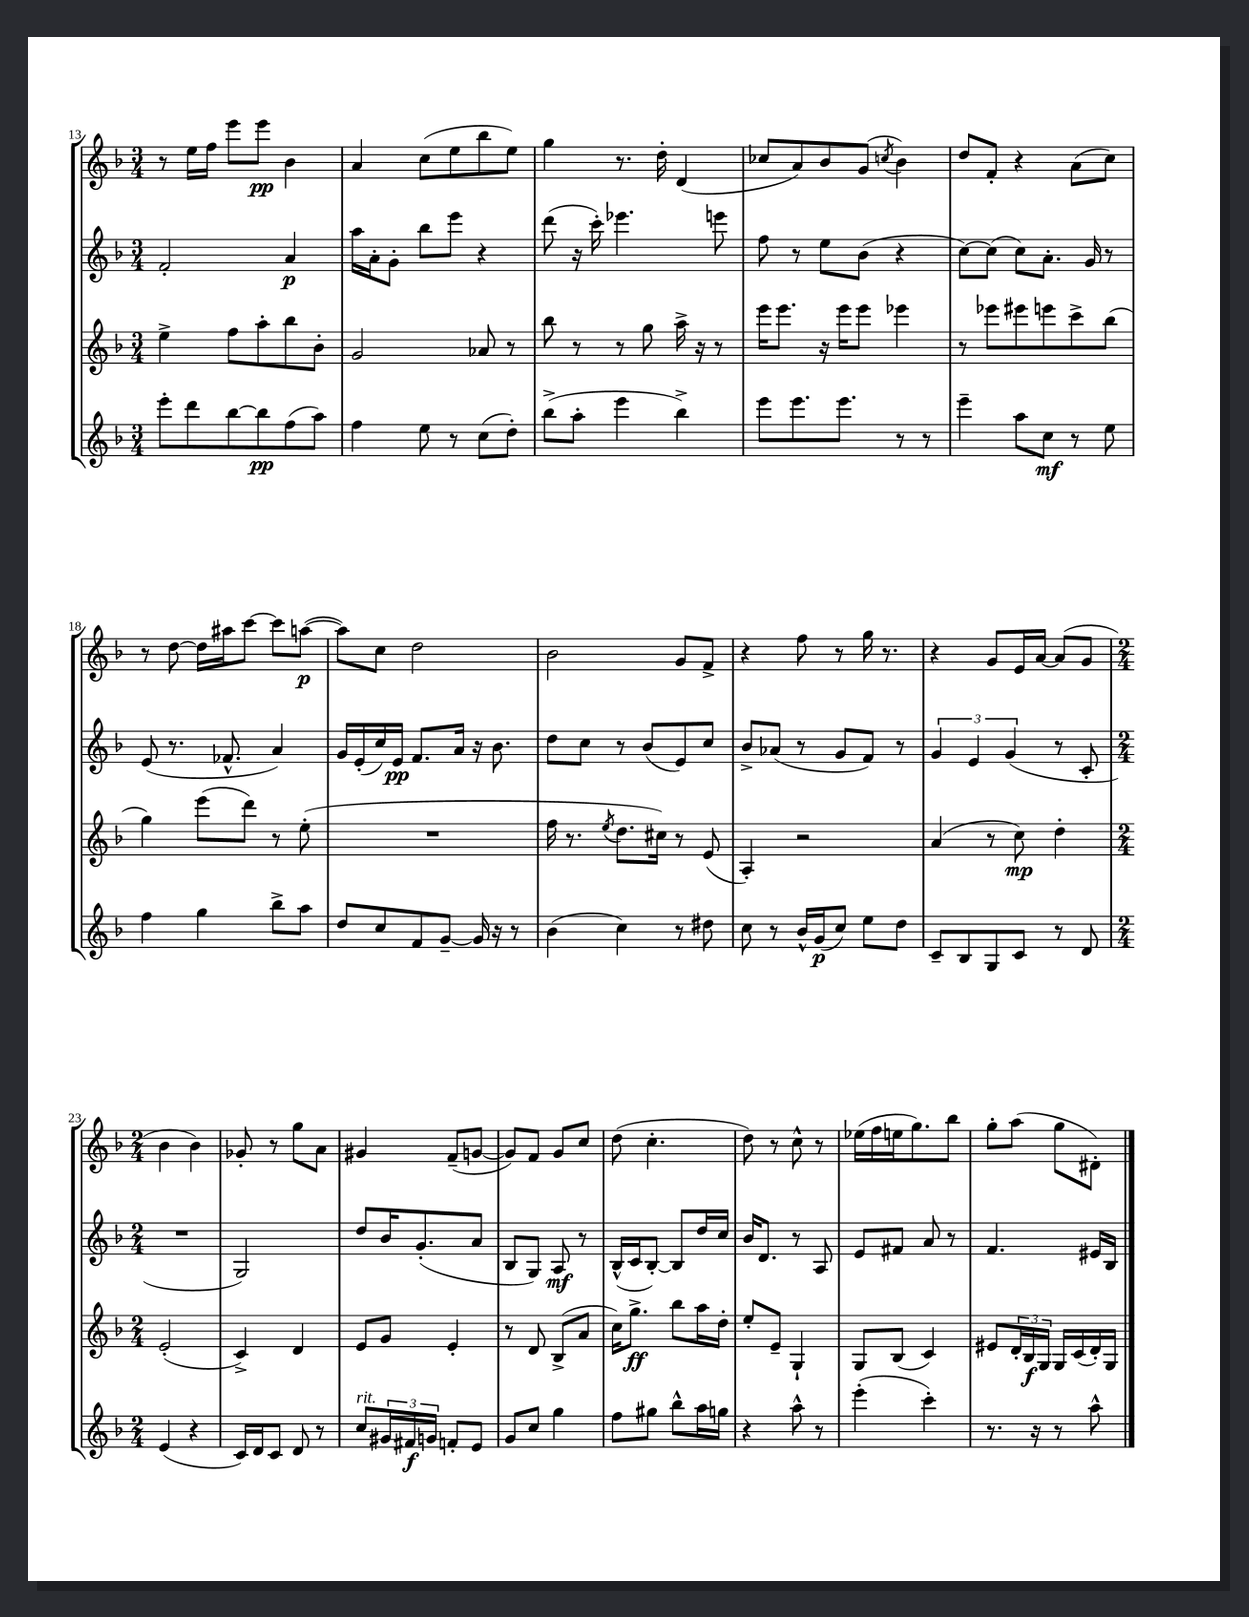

**kern	**dynam	**kern	**dynam	**kern	**dynam	**kern	**dynam
*part4	*part4	*part3	*part3	*part2	*part2	*part1	*part1
*staff4	*staff4	*staff3	*staff3	*staff2	*staff2	*staff1	*staff1
*clefG2	*	*clefG2	*	*clefG2	*	*clefG2	*
*k[b-]	*	*k[b-]	*	*k[b-]	*	*k[b-]	*
*M3/4	*	*M3/4	*	*M3/4	*	*M3/4	*
=13	=13	=13	=13	=13	=13	=13	=13
8eee'\L	.	4ee^\	.	2f'/	.	8r	.
8ddd\	.	.	.	.	.	16ee\LL	.
.	.	.	.	.	.	16ff\JJ	.
[8bb-\	.	8ff\L	.	.	.	8eee\L	.
8bb-\]	pp	8aa'\	.	.	.	8eee\J	pp
(8ff\	.	8bb-\	.	4a/	p	4b-\	.
8aa\J)	.	8b-'\J	.	.	.	.	.
=14	=14	=14	=14	=14	=14	=14	=14
4ff\	.	2g/	.	16aa\LL	.	4a/	.
.	.	.	.	16a'\J	.	.	.
.	.	.	.	8g'\J	.	.	.
8ee\	.	.	.	8bb-\L	.	(8cc\L	.
8r	.	.	.	8eee\J	.	8ee\	.
(8cc\L	.	8a-X/	.	4r	.	8bb-\	.
8dd'\J)	.	8r	.	.	.	8ee\J)	.
=15	=15	=15	=15	=15	=15	=15	=15
(8bb-^\L	.	8bb-\	.	(8ddd\	.	4gg\	.
8aa'\J	.	8r	.	16r	.	.	.
.	.	.	.	16ccc'\)	.	.	.
4eee\	.	8r	.	4.eee-X\	.	8.r	.
.	.	8gg\	.	.	.	.	.
.	.	.	.	.	.	16dd'\	.
4bb-^\)	.	16aa^\	.	.	.	(4d/	.
.	.	16r	.	.	.	.	.
.	.	8r	.	8eeen\	.	.	.
=16	=16	=16	=16	=16	=16	=16	=16
8eee\L	.	16eee\KL	.	8ff\	.	8cc-X/L	.
.	.	8.eee\J	.	.	.	.	.
8.eee\	.	.	.	8r	.	8a/)	.
.	.	16r	.	8ee\L	.	8b-/	.
8.eee\J	.	16eee\KL	.	.	.	.	.
.	.	8eee\J	.	(8b-\J	.	(8g/J	.
.	.	.	.	.	.	8qccn/	.
8r	.	4eee-X\	.	4r	.	4b-\)	.
8r	.	.	.	.	.	.	.
=17	=17	=17	=17	=17	=17	=17	=17
4eee~\	.	8r	.	[8cc\L)	.	8dd/L	.
.	.	8eee-X\L	.	(8cc\J]	.	8f'/J	.
8aa\L	.	8eee#X\	.	8cc\L)	.	4r	.
8cc\J	mf	8eeen\	.	8.a'\J	.	.	.
8r	.	8ccc^\	.	.	.	(8a\L	.
.	.	.	.	16g/	.	.	.
8ee\	.	(8bb-\J	.	8r	.	8cc\J)	.
!!LO:LB:g=z
=18	=18	=18	=18	=18	=18	=18	=18
4ff\	.	4gg\)	.	(8e/	.	8r	.
.	.	.	.	8.r	.	[8dd\	.
4gg\	.	(8eee\L	.	.	.	16dd\LL]	.
.	.	.	.	8.f-X^^/	.	16aa#X\J	.
.	.	8ddd\J)	.	.	.	[8ccc\J	.
8bb-^\L	.	8r	.	4a/)	.	8ccc\L]	.
8aa\J	.	(8ee'\	.	.	.	([8aan\J	p
=19	=19	=19	=19	=19	=19	=19	=19
8dd/L	.	2.r	.	16g/LL	.	8aa\L])	.
.	.	.	.	(16e'/	.	.	.
8cc/	.	.	.	16cc/)	.	8cc\J	.
.	.	.	.	16e/JJ	pp	.	.
8f/	.	.	.	8.f/L	.	2dd\	.
[8g~/J	.	.	.	.	.	.	.
.	.	.	.	16a/Jk	.	.	.
16g/]	.	.	.	16r	.	.	.
16r	.	.	.	8.b-\	.	.	.
8r	.	.	.	.	.	.	.
=20	=20	=20	=20	=20	=20	=20	=20
(4b-\	.	16ff\	.	8dd\L	.	2b-\	.
.	.	8.r	.	.	.	.	.
.	.	.	.	8cc\J	.	.	.
.	.	8qee/	.	.	.	.	.
4cc\)	.	8.dd\L	.	8r	.	.	.
.	.	.	.	(8b-/L	.	.	.
.	.	16cc#X\Jk)	.	.	.	.	.
8r	.	8r	.	8e/)	.	8g/L	.
8dd#X\	.	(8e/	.	8cc/J	.	8f^/J	.
=21	=21	=21	=21	=21	=21	=21	=21
8cc\	.	4A'/)	.	8b-^/L	.	4r	.
8r	.	.	.	(8a-X/J	.	.	.
16b-^^/LL	.	2r	.	8r	.	8ff\	.
(16g/J	p	.	.	.	.	.	.
8cc/J)	.	.	.	8g/L	.	8r	.
8ee\L	.	.	.	8f/J)	.	16gg\	.
.	.	.	.	.	.	8.r	.
8dd\J	.	.	.	8r	.	.	.
=22	=22	=22	=22	=22	=22	=22	=22
8c~/L	.	(4a/	.	6g/	.	4r	.
8B-/	.	.	.	.	.	.	.
.	.	.	.	6e/	.	.	.
8G/	.	8r	.	.	.	8g/L	.
.	.	.	.	(6g/	.	.	.
8c/J	.	8cc\)	mp	.	.	16e/L	.
.	.	.	.	.	.	[16a/JJ	.
8r	.	4dd'\	.	8r	.	(8a/L]	.
8d/	.	.	.	8c'/	.	8g/J	.
!!LO:LB:g=z
=23	=23	=23	=23	=23	=23	=23	=23
*M2/4	*	*M2/4	*	*M2/4	*	*M2/4	*
(4e/	.	(2e'/	.	2r	.	4b-\	.
4r	.	.	.	.	.	4b-\)	.
=24	=24	=24	=24	=24	=24	=24	=24
16c/LL)	.	4c^/)	.	2G/)	.	8g-X'/	.
16d/J	.	.	.	.	.	.	.
8c/J	.	.	.	.	.	8r	.
8d/	.	4d/	.	.	.	8gg\L	.
8r	.	.	.	.	.	8a\J	.
=25	=25	=25	=25	=25	=25	=25	=25
!LO:TX:a:i:t=rit.	!	!	!	!	!	!	!
8cc/L	.	8e/L	.	8dd/L	.	4g#X/	.
24g#X/L	.	8g/J	.	16b-/K	.	.	.
24f#X/	f	.	.	.	.	.	.
.	.	.	.	(8.g'/	.	.	.
24gn/JJ	.	.	.	.	.	.	.
8fn'/L	.	4e'/	.	.	.	(8f~/L	.
8e/J	.	.	.	8a/J	.	[8gn/J	.
=26	=26	=26	=26	=26	=26	=26	=26
8g/L	.	8r	.	8B-/L	.	8g/L])	.
8cc/J	.	8d/	.	8G/J)	.	8f/J	.
4gg\	.	(8B-^/L	.	8A/	mf	8g/L	.
.	.	8a/J	.	8r	.	8cc/J	.
=27	=27	=27	=27	=27	=27	=27	=27
8ff\L	.	16cc\KL)	.	(16B-^^/LL	.	(8dd\	.
.	.	8.gg^\J	ff	16c/J	.	.	.
8gg#X\J	.	.	.	[8B-'/J)	.	4.cc'\	.
8bb-^^\L	.	8bb-\L	.	8B-/L]	.	.	.
16aa\L	.	16aa\L	.	16dd/L	.	.	.
16ggn\JJ	.	16dd'\JJ	.	16cc/JJ	.	.	.
=28	=28	=28	=28	=28	=28	=28	=28
4r	.	8ee'/L	.	16b-/KL	.	8dd\)	.
.	.	.	.	8.d/J	.	.	.
.	.	8e~/J	.	.	.	8r	.
8aa^^\	.	4G`/	.	8r	.	8cc^^\	.
8r	.	.	.	8A/	.	8r	.
=29	=29	=29	=29	=29	=29	=29	=29
(4eee'\	.	8G/L	.	8e/L	.	(16ee-X\LL	.
.	.	.	.	.	.	16ff\	.
.	.	(8B-/J	.	8f#X/J	.	16een\J	.
.	.	.	.	.	.	8.gg\)	.
4ccc'\)	.	4c/)	.	8a/	.	.	.
.	.	.	.	8r	.	8bb-\J	.
=30	=30	=30	=30	=30	=30	=30	=30
8.r	.	8e#X/L	.	4.f/	.	8gg'\L	.
.	.	24d'/L	.	.	.	(8aa\J	.
.	.	24B-/	f	.	.	.	.
16r	.	.	.	.	.	.	.
.	.	24G/JJ	.	.	.	.	.
8r	.	16G/LL	.	.	.	8gg\L	.
.	.	(16c/	.	.	.	.	.
8aa^^\	.	16d'/)	.	16e#X/LL	.	8d#X'\J)	.
.	.	16G/JJ	.	16B-/JJ	.	.	.
==	==	==	==	==	==	==	==
*-	*-	*-	*-	*-	*-	*-	*-
